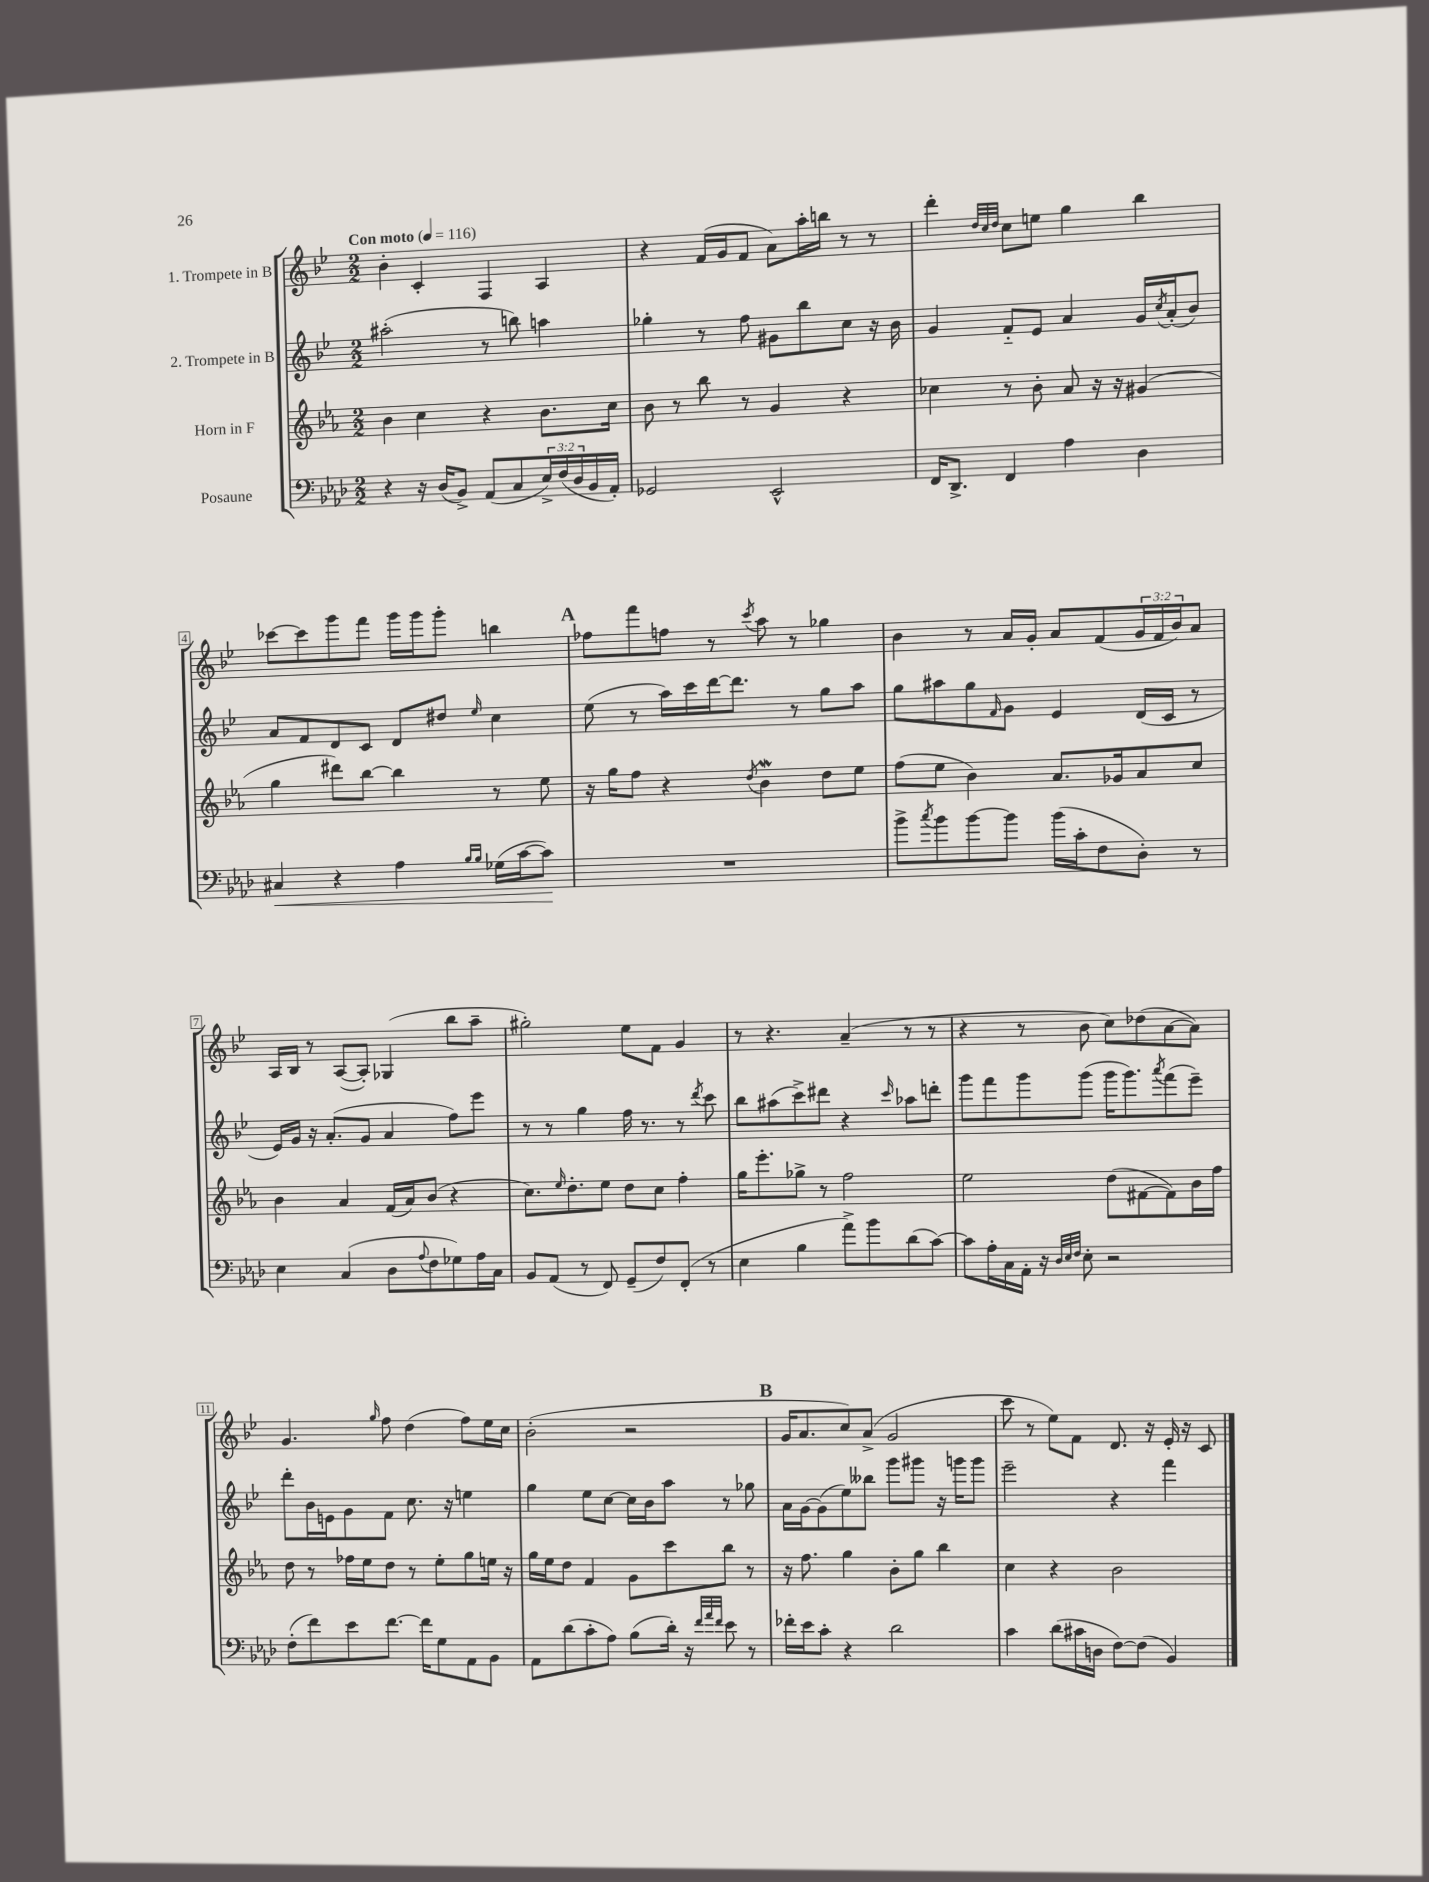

**kern	**dynam	**kern	**kern	**kern
*part4	*part4	*part3	*part2	*part1
*staff4	*staff4	*staff3	*staff2	*staff1
*I"Posaune	*	*I"Horn in F	*I"2. Trompete in B	*I"1. Trompete in B
*clefF4	*	*clefG2	*clefG2	*clefG2
*k[b-e-a-d-]	*	*k[b-e-a-]	*k[b-e-]	*k[b-e-]
*M2/2	*	*M2/2	*M2/2	*M2/2
*MM116	*	*MM116	*MM116	*MM116
=1	=1	=1	=1	=1
!	!	!	!	!LO:TX:a:B:t=Con moto
4r	.	4b-\	(2aa#X'\	4b-'\
16r	.	4cc\	.	4c'/
(16D-/KL	.	.	.	.
8BB-^/J)	.	.	.	.
(8AA-/L	.	4r	8r	4F/
8C/	.	.	8bbn\)	.
24E-^/L)	.	8.b-\L	4aan\	4A/
(24F/	.	.	.	.
24D-/	.	.	.	.
16BB-/	.	.	.	.
16AA-'/JJ)	.	16cc\Jk	.	.
=2	=2	=2	=2	=2
2GG-X/	.	8b-\	4gg-X'\	4r
.	.	8r	.	.
.	.	8bb-\	8r	(16f/LL
.	.	.	.	16g/J
.	.	8r	8ff\	8f/J
2EE-^^/	.	4g/	8g#X\L	8a\L)
.	.	.	8bb-\	16aa'\L
.	.	.	.	16bbn\JJ
.	.	4r	8cc\J	8r
.	.	.	16r	8r
.	.	.	16b-\	.
=3	=3	=3	=3	=3
16FF/KL	.	4cc-X\	4g/	4ddd'\
8.DD-^/J	.	.	.	.
.	.	.	.	32qqdd/LLL
.	.	.	.	32qqcc/
.	.	.	.	32qqdd/JJJ
4FF/	.	8r	8f/L	8cc\L
.	.	8b-'\	8e-/J	8een\J
4A-\	.	8a-/	4a/	4gg\
.	.	16r	.	.
.	.	16r	.	.
4D-\	.	(4g#X/	16g/LL	4bb-\
.	.	.	8qcc/	.
.	.	.	(16a'/J	.
.	.	.	8b-/J)	.
!!LO:LB:g=z
=4	=4	=4	=4	=4
!	!LO:HP:b	!	!	!
4C#X/	<	4gg\	8a/L	[8ccc-X\L
.	.	.	8f/	8ccc-\]
4r	.	8ddd#X\L)	8d/	8ggg\
.	.	[8bb-\J	8c/J	8fff\J
4A-\	.	4bb-\]	8d/L	16ggg\LL
.	.	.	.	16ggg\J
.	.	.	8dd#X/J	8ggg'\J
16qqB-/LL	.	.	.	.
16qqB-/JJ	.	.	16qqee-/	.
(16G-X\LL	.	8r	4cc\	4bbn\
[16c\J	.	.	.	.
8c\J])	.	8ee-\	.	.
.	[	.	.	.
!!LO:REH:place=s1:t=A
=5	=5	=5	=5	=5
1r	.	16r	(8ee-\	8ff-X\L
.	.	16gg\KL	.	.
.	.	8ff\J	8r	8fff\
.	.	4r	16aa\LL)	8ffn\J
.	.	.	16ccc\	.
.	.	.	[16ddd\J	8r
.	.	.	8.ddd\J]	.
.	.	8qdd/	.	8qccc/
.	.	4b-W\	.	8aa\
.	.	.	8r	8r
.	.	8dd\L	8gg\L	4gg-X\
.	.	8ee-\J	8aa\J	.
=6	=6	=6	=6	=6
8b-^\L	.	(8ff\L	8gg\L	4b-\
8qcc/	.	.	.	.
8b-\	.	8ee-\J	8aa#X\	.
[8b-\	.	4b-\)	8gg\	8r
.	.	.	16qqf/	.
8b-\J]	.	.	8g\J	16a/LL
.	.	.	.	16g'/JJ
(16b-\LL	.	8.a-/L	4e-/	8a/L
16c'\J	.	.	.	.
8F\	.	.	.	(8f/
.	.	16g-X/k	.	.
8D-'\J)	.	8a-/	(16d/LL	24g/L
.	.	.	.	24f/
.	.	.	16c/JJ	.
.	.	.	.	24b-/J)
8r	.	8cc/J	8r	8a/J
!!LO:LB:g=z
=7	=7	=7	=7	=7
4E-\	.	4b-\	16e-/LL)	16A/LL
.	.	.	16g/JJ	16B-/JJ
.	.	.	16r	8r
.	.	.	(8.a'/L	.
(4C/	.	4a-/	.	([8A/L
.	.	.	8g/J	8A'/J])
8D-\L	.	(16f/LL	4a/	(4G-X/
.	.	16a-/J)	.	.
8qqA-/	.	.	.	.
8F\	.	(8b-/J	.	.
8G-X\)	.	4r	8ff\L)	8bb-\L
16A-\L	.	.	8eee-\J	8aa~\J
16C\JJ	.	.	.	.
=8	=8	=8	=8	=8
8BB-/L	.	8.cc\L)	8r	2gg#X'\)
(8AA-/J	.	.	8r	.
.	.	16qqee-/	.	.
.	.	8.dd'\	.	.
8r	.	.	4gg\	.
8FF/)	.	8ee-\J	.	.
(8GG~/L	.	8dd\L	16ff\	8ee-\L
.	.	.	8.r	.
8F/)	.	8cc\J	.	8f\J
(8FF'/J	.	4ff'\	8r	4g/
.	.	.	8qddd/	.
8r	.	.	8ccc\	.
=9	=9	=9	=9	=9
4E-\	.	16gg\KL	8bb-\L	8r
.	.	8.eee-'\	.	.
.	.	.	(8aa#X\	4.r
4B-\	.	8gg-X^\J	8ccc^\)	.
.	.	8r	8ddd#X\J	.
8a-^\L)	.	2ff\	4r	(4a~/
8b-\	.	.	.	.
.	.	.	16qqccc/	.
(8d-\	.	.	8aa-X\L	8r
[8c\J)	.	.	8dddn'\J	8r
=10	=10	=10	=10	=10
8c\L]	.	2ee-\	8ggg\L	4r
16A-'\L	.	.	8fff\	.
16C\	.	.	.	.
16AA-'\JJ	.	.	8ggg\	8r
16r	.	.	.	.
32qqD-/LLL	.	.	.	.
32qqE-/	.	.	.	.
32qqF/JJJ	.	.	.	.
8E-'\	.	.	(8ggg\J	8b-\
2r	.	(8dd\L	16ggg\KL	8cc\L)
.	.	.	8.ggg\)	.
.	.	[8f#X\	.	(8dd-X\
.	.	.	8qaaa/	.
.	.	8f#\])	(8fff\	[8a\
.	.	16b-\L	8eee-~\J)	8a\J])
.	.	16ff\JJ	.	.
!!LO:LB:g=z
=11	=11	=11	=11	=11
(8F'\L	.	8dd\	8ddd'\L	4.g/
8f\)	.	8r	16b-\L	.
.	.	.	16en\J	.
8e-\	.	16ff-X\LL	8g\	.
.	.	16ee-\J	.	.
.	.	.	.	16qqgg/
[8.f\J	.	8dd\J	8f\J	8ff\
.	.	8r	8.cc\	(4dd\
16f\KL]	.	.	.	.
8G\	.	8ee-'\L	.	.
.	.	.	16r	.
8AA-\	.	8gg\	4een\	8ff\L)
8BB-\J	.	16een\Jk	.	16ee-\L
.	.	16r	.	16cc\JJ
=12	=12	=12	=12	=12
8AA-\L	.	16gg\LL	4gg\	(2b-'\
.	.	16ee-\J	.	.
(8d-\	.	8dd\J	.	.
8c'\	.	4f/	8ee-\L	.
8A-\J)	.	.	[8cc\J	.
(8B-\L	.	8g\L	16cc\LL]	2r
.	.	.	16b-\J	.
16d-'\Jk)	.	8ccc\	8aa\J	.
16r	.	.	.	.
32qqf/LLL	.	.	.	.
32qqa-/	.	.	.	.
32qqf/JJJ	.	.	.	.
8e-\	.	8bb-\J	8r	.
8r	.	8r	8gg-X\	.
!!LO:REH:place=s1:t=B
=13	=13	=13	=13	=13
16f-X'\LL	.	16r	16a\LL	16g/KL
16e-\J	.	8.ff\	[16g\J	8.a/
8c'\J	.	.	(8g\]	.
4r	.	4gg\	8ee-\)	8cc/)
.	.	.	8bb--X\J	(8a^/J
2d-\	.	8b-'\L	8ggg\L	2g/
.	.	8gg\J	8ggg#X\J	.
.	.	4bb-\	16r	.
.	.	.	16gggn\KL	.
.	.	.	8ggg\J	.
=14	=14	=14	=14	=14
4c\	.	4cc\	2eee-~\	8ccc\
.	.	.	.	8r
(8d-\L	.	4r	.	8ee-\L)
16c#X\L	.	.	.	8f\J
16Dn\JJ	.	.	.	.
[8F\L)	.	2b-\	4r	8.d/
(8F\J]	.	.	.	.
.	.	.	.	16r
4BB-/)	.	.	4fff\	16e-'/
.	.	.	.	16r
.	.	.	.	8c/
==	==	==	==	==
*-	*-	*-	*-	*-
